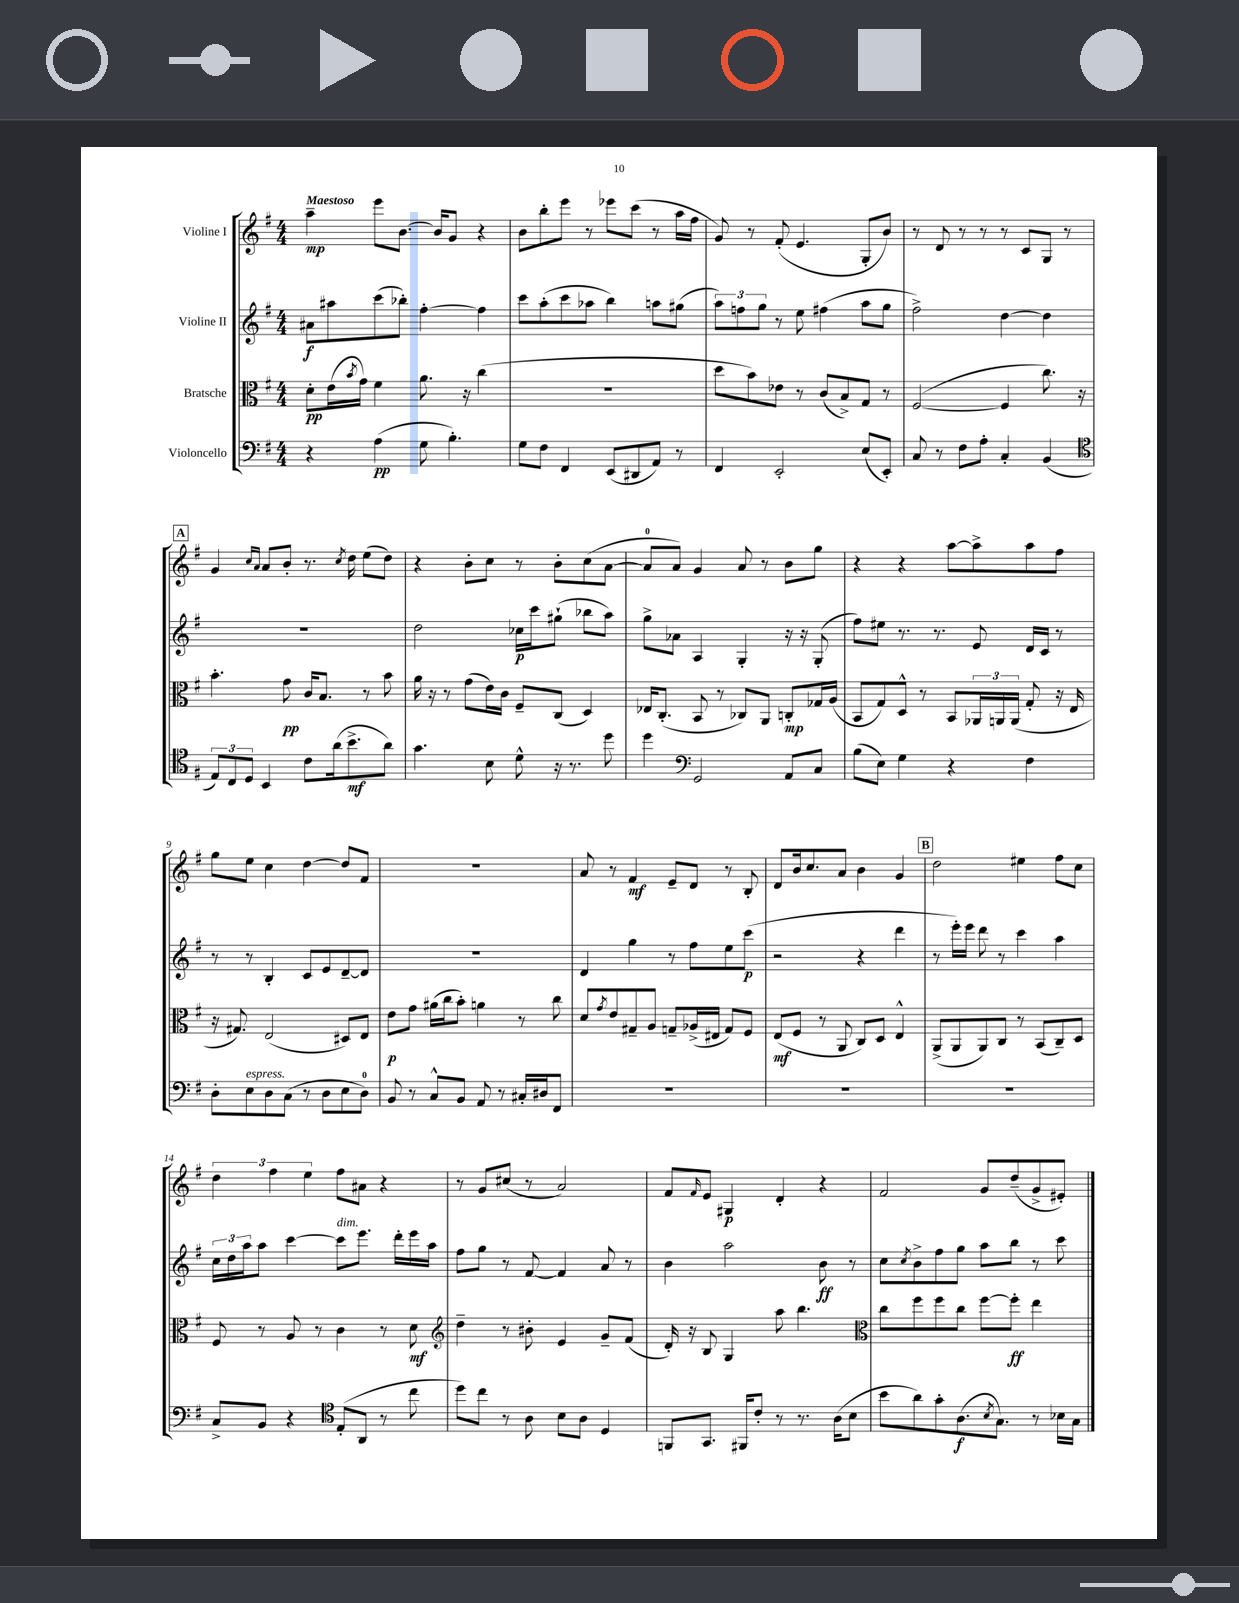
<<
\new StaffGroup <<
\new Staff = "s0" \with { instrumentName = "Violine I" } {
    \clef treble \key g \major \numericTimeSignature \time 4/4 \tempo "Maestoso"
    a''4--\mp e'''8 b'8.~ b'16 g'8 r4 |
    b'8 b''8-. e'''8 r8 ees'''8 c'''8( r8 a''16 fis''16 |
    g'8) r8 fis'8-.( e'4. g8-. b'8) |
    r8 d'8 r8 r8 r8 c'8 g8 r8 |
    \mark \markup { \box "A" } g'4 \grace { c''16 a'16 } a'8 b'8-. r8. \acciaccatura { c''8 } d''16 e''8( d''8) |
    r4 b'8-. c''8 r8 b'8-. c''8( a'8~ |
    a'8-0 a'8) g'4 a'8 r8 b'8 g''8 |
    r4 r4 a''8~ a''8-> a''8 fis''8 |
    g''8 e''8 c''4 d''4~ d''8 fis'8 |
    R1 |
    a'8 r8 fis'4\mf e'8-- d'8 r8 b8-. |
    d'8 b'16 c''8. a'8 b'4 g'4 |
    \mark \markup { \box "B" } d''2 eis''4 fis''8 c''8 |
    \tuplet 3/2 { d''4 fis''4 e''4 } fis''8 ais'8 r4 |
    r8 g'8 cis''8( r8 a'2) |
    fis'8 \grace { fis'16 } e'8 gis4\p d'4-. r4 |
    fis'2 g'8 d''8--( g'8-> eis'8-.) \bar "|." |
}
\new Staff = "s1" \with { instrumentName = "Violine II" } {
    \clef treble \key g \major \numericTimeSignature \time 4/4
    ais'8\f ais''8 c'''8( bes''8-.) fis''4~-. fis''4 |
    c'''8 a''8-.( c'''8 aes''8 b''4) a''8 gis''8( |
    \tuplet 3/2 { a''8) f''8 g''8 } r8 e''8 fis''4( a''8 g''8 |
    fis''2->) d''4~ d''4 |
    \mark \markup { \box "A" } R1 |
    d''2 ces''16\p c'''16 gis''8-!( bes''8 a''8) |
    g''8-> aes'8 a4 g4-. r16 r16 g8-.( |
    fis''8) eis''8 r8. r8. e'8 d'16 c'16 r8 |
    r8 r8 b4-. c'8 e'8 d'8~-- d'8 |
    r1 |
    d'4 g''4 r8 fis''8 e''8 c'''8\p( |
    r2 r4 d'''4 |
    \mark \markup { \box "B" } r8 e'''16-.) e'''16 d'''8 r8 c'''4 a''4 |
    \tuplet 3/2 { c''16 d''16 a''16 } a''8 c'''4~ c'''8^\markup { \italic "dim." } e'''8. d'''16-. e'''16 a''16 |
    fis''8 g''8 r8 fis'8~ fis'4 a'8 r8 |
    b'4 a''2 b'8\ff r8 |
    c''8 \acciaccatura { c''8 } b'8-> fis''8 g''8 a''8 b''8 r8 c'''8 \bar "|." |
}
\new Staff = "s2" \with { instrumentName = "Bratsche" } {
    \clef alto \key g \major \numericTimeSignature \time 4/4
    d'8-.\pp e'16( \acciaccatura { b'8 } g'16) fis'4 a'8. r16 c''4( |
    R1 |
    d''8 b'8) ees'8 r8 c'8( b8->) g8 r8 |
    fis2~( fis4 c''8.) r16 |
    \mark \markup { \box "A" } b'4.-. g'8\pp c'16 b8. r8 b'8 |
    a'16 r16 r8 g'8( e'16) c'16 fis8-- c8( d4) |
    ees16 c8.-.( b,8 r8 ces8) a,8 c8-.\mp ges16 a16( |
    b,8 g8) d8-^ r8 b,8 \tuplet 3/2 { aes,16 a,16 a,16( } g8-. r16 e16 |
    r16 gis8.) e2( dis8) e8 |
    e'8\p g'8 ais'16( c''16 b'8-.) a'4 r8 c''8 |
    d'8 \acciaccatura { g'8 } e'8 gis8-- a8 g8-- aes16->( eis16 g8) fis8 |
    e8\mf( fis8 r8 a,8 c8) d8 e4-^ |
    \mark \markup { \box "B" } a,8->( a,8 a,8) c8 r8 b,8( c8--) d8 |
    fis8 r8 a8 r8 c'4 r8 d'8\mf |
    \clef treble d''4-- r8 bis'8-. e'4 g'8-- fis'8( |
    d'16-.) r16 b8 g4 a''8 b''4. |
    \clef alto c''8 fis''8 fis''8 c''8 fis''8~ fis''8-.\ff e''4 \bar "|." |
}
\new Staff = "s3" \with { instrumentName = "Violoncello" } {
    \clef bass \key g \major \numericTimeSignature \time 4/4
    r4 a4\pp( g8 b4.-.) |
    g8 fis8 fis,4 e,8( dis,8 a,8) r8 |
    fis,4 e,2-. e8( e,8-.) |
    c8 r8 fis8 a8-. c4-. b,4( |
    \mark \markup { \box "A" } \clef tenor \tuplet 3/2 { e8) c8 d8 } b,4 c'8 a'16( b'8.->\mf a'8) |
    g'4. b8 d'8-^ r16 r8. d''8 |
    d''4 \clef bass g,2 a,8 c8 |
    b8( e8) g4 r4 fis4 |
    d8-. e8^\markup { \italic "espress." } d8 c8( r8 d8 e8 d8-0) |
    b,8 r8 c8-^ b,8 a,8 r8 cis16-. dis16 fis,8 |
    R1 |
    R1 |
    \mark \markup { \box "B" } R1 |
    c8-> b,8 r4 \clef tenor e8-.( a,8 r8 c''8 |
    d''8) c''8 r8 a8 b8 a8 d4 |
    f,8 g,8. fis,16 c'8-. r8 r8. a16( b8 |
    b'8 a'8) g'8-. a8.\f( \acciaccatura { b8 } g8.) r8 bes16 g16 \bar "|." |
}
>>
>>
